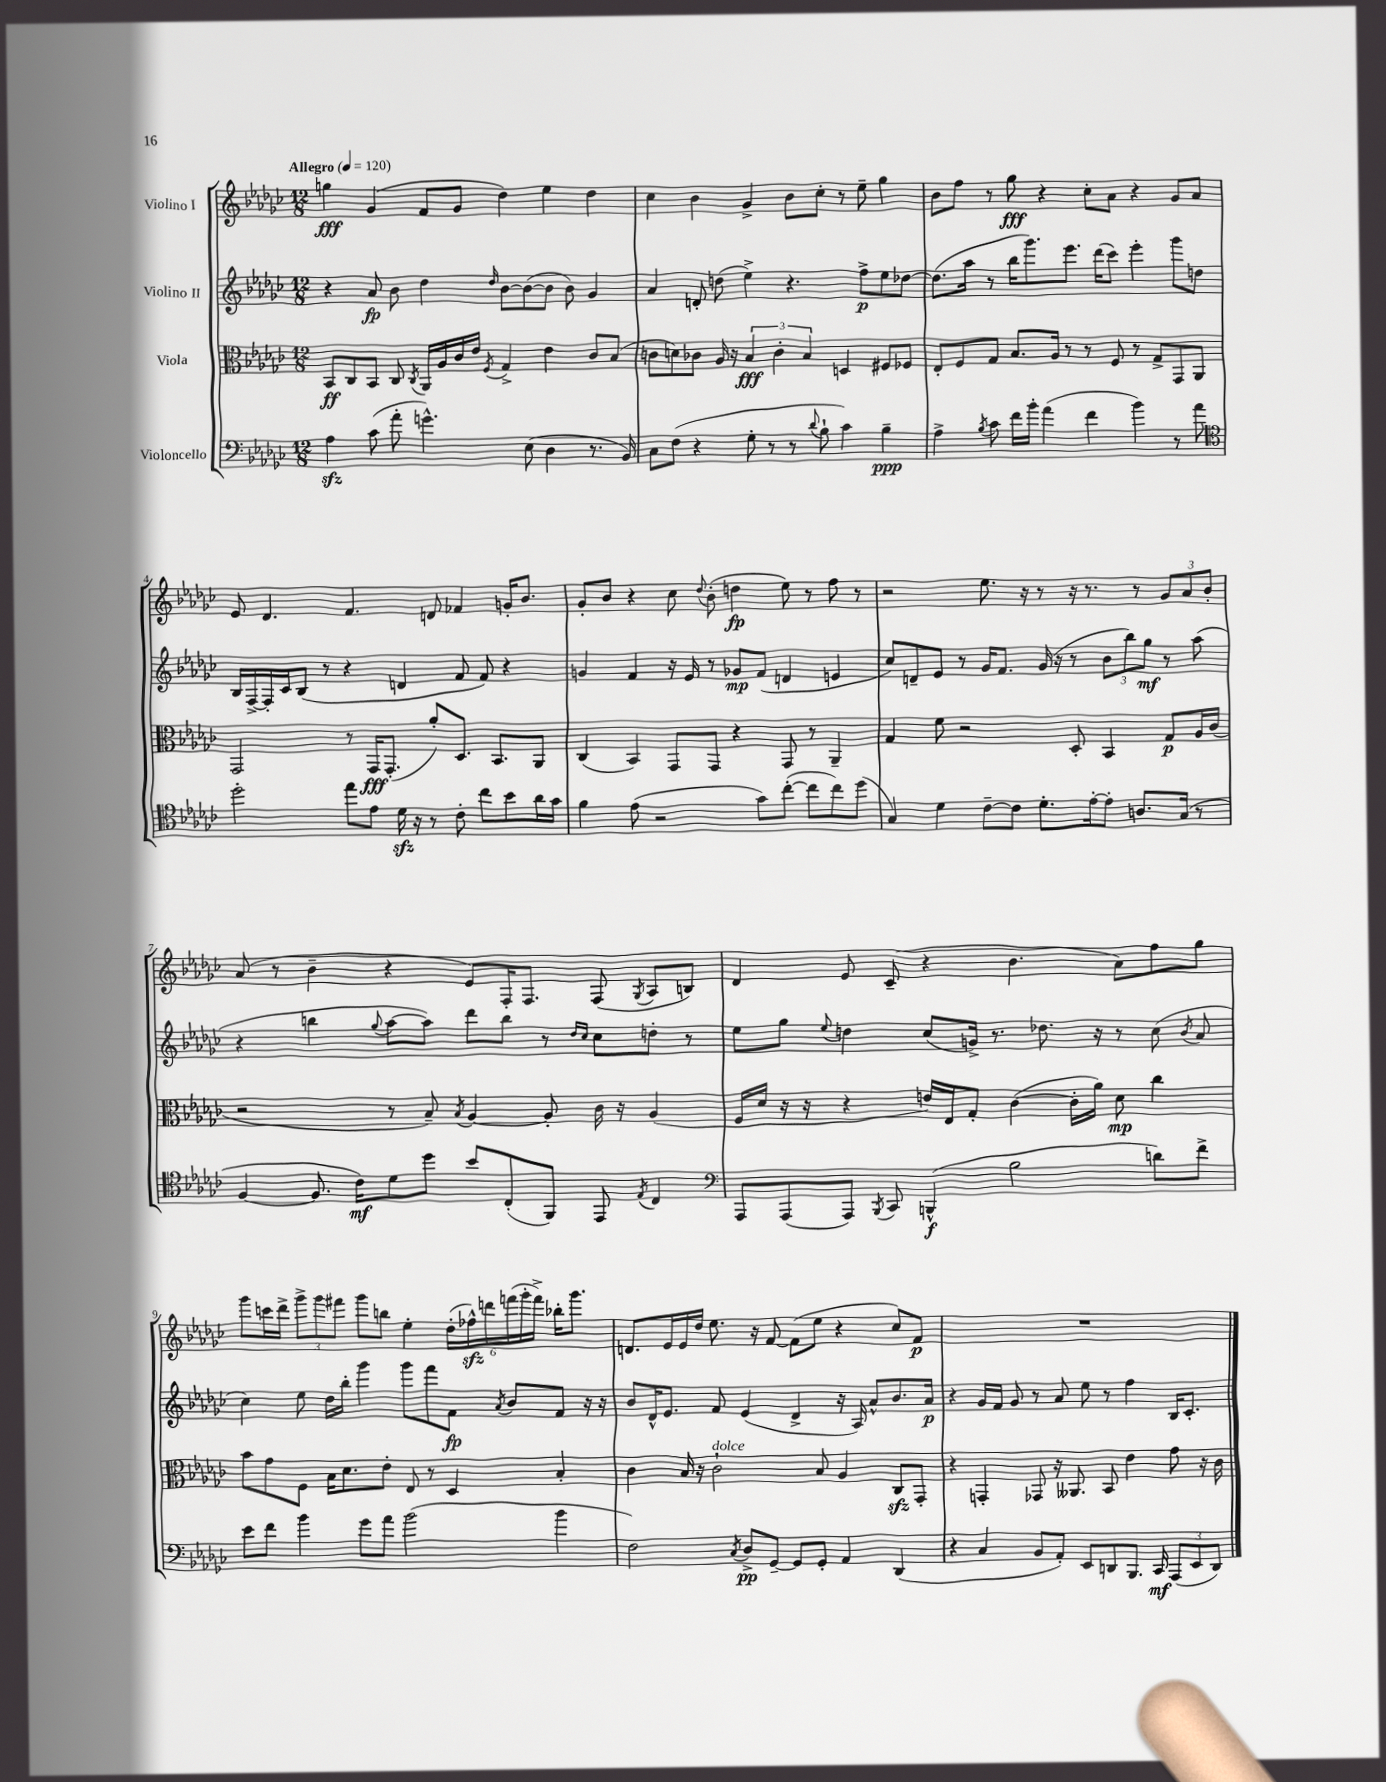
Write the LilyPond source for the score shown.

<<
\new StaffGroup <<
\new Staff = "s0" \with { instrumentName = "Violino I" } {
    \clef treble \key ges \major \numericTimeSignature \time 12/8 \tempo "Allegro" 4 = 120
    \autoBeamOff g''4\fff ges'4( f'8[ ges'8] des''4) ees''4 des''4 |
    ces''4 bes'4 ges'4-> bes'8[ ces''8]-. r8 ees''8-- ges''4 |
    bes'8[ f''8] r8 ges''8\fff r4 ces''8[-. aes'8] r4 ges'8[ aes'8] |
    ees'8 des'4. f'4. d'8 fes'4 g'16[-. bes'8.] |
    ges'8[-. bes'8] r4 ces''8 \appoggiatura { des''8 } bes'8-.( d''4\fp ees''8) r8 f''8 r8 |
    r2 ees''8. r16 r8 r16 r8. r8 \tuplet 3/2 { ges'8[ aes'8 bes'8]-. } |
    aes'8( r8 bes'4-- r4 ees'8[) f16-. f8.] f8( \acciaccatura { ges8 } aes8[ b8]) |
    des'4 ees'8 ces'8--( r4 bes'4. aes'8[) f''8 ges''8] |
    ges'''8[ c'''16 des'''16]-> \tuplet 3/2 { ges'''8[-> ges'''8 fis'''8] } ges'''8[ b''8] ees''4-. \tuplet 6/4 { des''16[-.( fes''16-^\sfz) d'''16 f'''16( ges'''16-. f'''16]->) } bes''16[-. ges'''8.] |
    d'8.[ ees'16 ees'16 des''16] ees''8. r16 f'8~ f'8[( ees''8] r4 ces''8[) f'8]\p |
    R1. \bar "|." |
}
\new Staff = "s1" \with { instrumentName = "Violino II" } {
    \clef treble \key ges \major \numericTimeSignature \time 12/8
    \autoBeamOff r4 aes'8\fp bes'8 des''4 \grace { des''16 } bes'8[~ bes'8~( bes'8] bes'8) ges'4 |
    aes'4 d'8-. d''8( ees''4->) r4. f''8[->\p ees''8 des''8]~ |
    des''8.[( aes''16] r8 bes''16[ ges'''8.) ees'''8.] des'''16[( ces'''8]) ees'''4-. ges'''8[ d''8] |
    bes16[ f16~-> f16-. ces'16 bes8]( r8 r4 d'4 f'8 f'8) r4 |
    g'4 f'4 r16 ees'16 r8 ges'8[\mp f'8]( d'4 e'4 |
    ces''8[) d'8-- ees'8] r8 ges'16[ f'8.] ges'16( r16 r8 \tuplet 3/2 { bes'8[ bes''8) ges''8]\mf } r8 aes''8( |
    r4 b''4 \appoggiatura { ges''8 } aes''8[~ aes''8]) des'''8[ b''8] r8 \grace { des''16[ ces''16] } ces''8[ d''8]-. r8 |
    ees''8[ ges''8] \appoggiatura { ees''8 } d''4 ces''8[( g'16]->) r8. des''8. r16 r8 ces''8( \acciaccatura { bes'8 } aes'8 |
    ces''4) ees''8 des''16[ bes''16]-. ges'''4 ges'''8[ f'''8 f'8]\fp \acciaccatura { aes'8 } bes'8[ f'8] r16 r16 |
    bes'8[ des'16-^ ees'8.] f'8 ees'4( des'4-> r16 aes16) aes'8[-^ bes'8. aes'16]\p |
    r4 ges'16[ f'16] ges'8 r8 aes'8 ees''8 r8 f''4 bes16[ ces'8.]-. \bar "|." |
}
\new Staff = "s2" \with { instrumentName = "Viola" } {
    \clef alto \key ges \major \numericTimeSignature \time 12/8
    \autoBeamOff bes,8[\ff ces8 bes,8] ces8 \acciaccatura { ces8 } aes,16[ aes16 ces'16 ees'16] \acciaccatura { f8 } ges4-> ees'4 ces'8[ bes8]( |
    c'8[ d'8) ces'8] aes16 r16 \tuplet 3/2 { bes4\fff ces'4-. bes4 } d4 fis8[ fes8] |
    ees8[-. f8 ges8] bes8.[ aes16] r8 r8 f8 r8 ges8[-> ges,8 aes,8] |
    ges,2 r8 ges,16[\fff ges,8.]-.( aes'8[-.) des8.] bes,8.[ aes,8] |
    ces4( bes,4) ges,8[ ges,8] r4 ges,8 r8 aes,4-- |
    ges4 f'8 r2 des8-. bes,4 ges8[\p aes16 ces'16]( |
    r2 r8 bes8--) \acciaccatura { bes8 } aes4~ aes8-. ces'16 r16 aes4( |
    f16[ des'16] r16 r16 r4 e'16[) ees16 ges8]-. ces'4~( ces'16[-. aes'16]) des'8\mp ces''4 |
    bes'8[ ges'8 f8] bes16[ des'8. ees'8]-. ees8 r8 des4 bes4-. |
    ces'4 bes16 r16 ces'2-!^\markup { \italic "dolce" } bes8 aes4 ces8[\sfz ges,8]-. |
    r4 g,4-. ges,8 r16 aeses,8. bes,8 ees'4 ges'8 r16 ces'16 \bar "|." |
}
\new Staff = "s3" \with { instrumentName = "Violoncello" } {
    \clef bass \key ges \major \numericTimeSignature \time 12/8
    \autoBeamOff aes4\sfz ces'8( aes'8-. g'4.-^) ees8( des4 r8. bes,16) |
    ces8[ f8]( r4 ges8-. r8 r8 \appoggiatura { des'8 } bes8-! ces'4) bes4--\ppp |
    aes4-> \acciaccatura { bes8 } ces'8 f'16[ bes'16]-. aes'4( f'4 bes'4) r8 aes'8 |
    \clef tenor des''2-. ees''8[ ees'8] des'16\sfz r16 r8 ces'8-. ces''8[ bes'8 aes'16 ges'16] |
    f'4 ees'8( r2 ges'8[) ces''8]~-.( ces''8[ ces''8) des''8]( |
    ges4) des'4 ces'8[~-- ces'8] des'8.[-. ees'16~-. ees'8]-. a8.[ ges16]( r8 |
    f4~ f8. ces'16[\mf) des'8 des''8] bes'8[ ces8-.( f,8]) ees,8 \acciaccatura { ees8 } ces4 |
    \clef bass aes,,8[ aes,,8( aes,,8]) \acciaccatura { bes,,8 } ces,8 b,,4-^\f( bes2 d'8[) f'8]-> |
    ees'8[ f'8] bes'4 ges'8[ aes'8] bes'2( bes'4 |
    f2) \acciaccatura { ces8 } des8[->\pp ges,8]~-- ges,8[ ges,8]-. aes,4 des,4( |
    r4 ces4 bes,8[ aes,8]-.) ees,8[ d,8 bes,,8.] ces,16\mf \tuplet 3/2 { aes,,8[( ees,8 d,8]) } \bar "|." |
}
>>
>>
